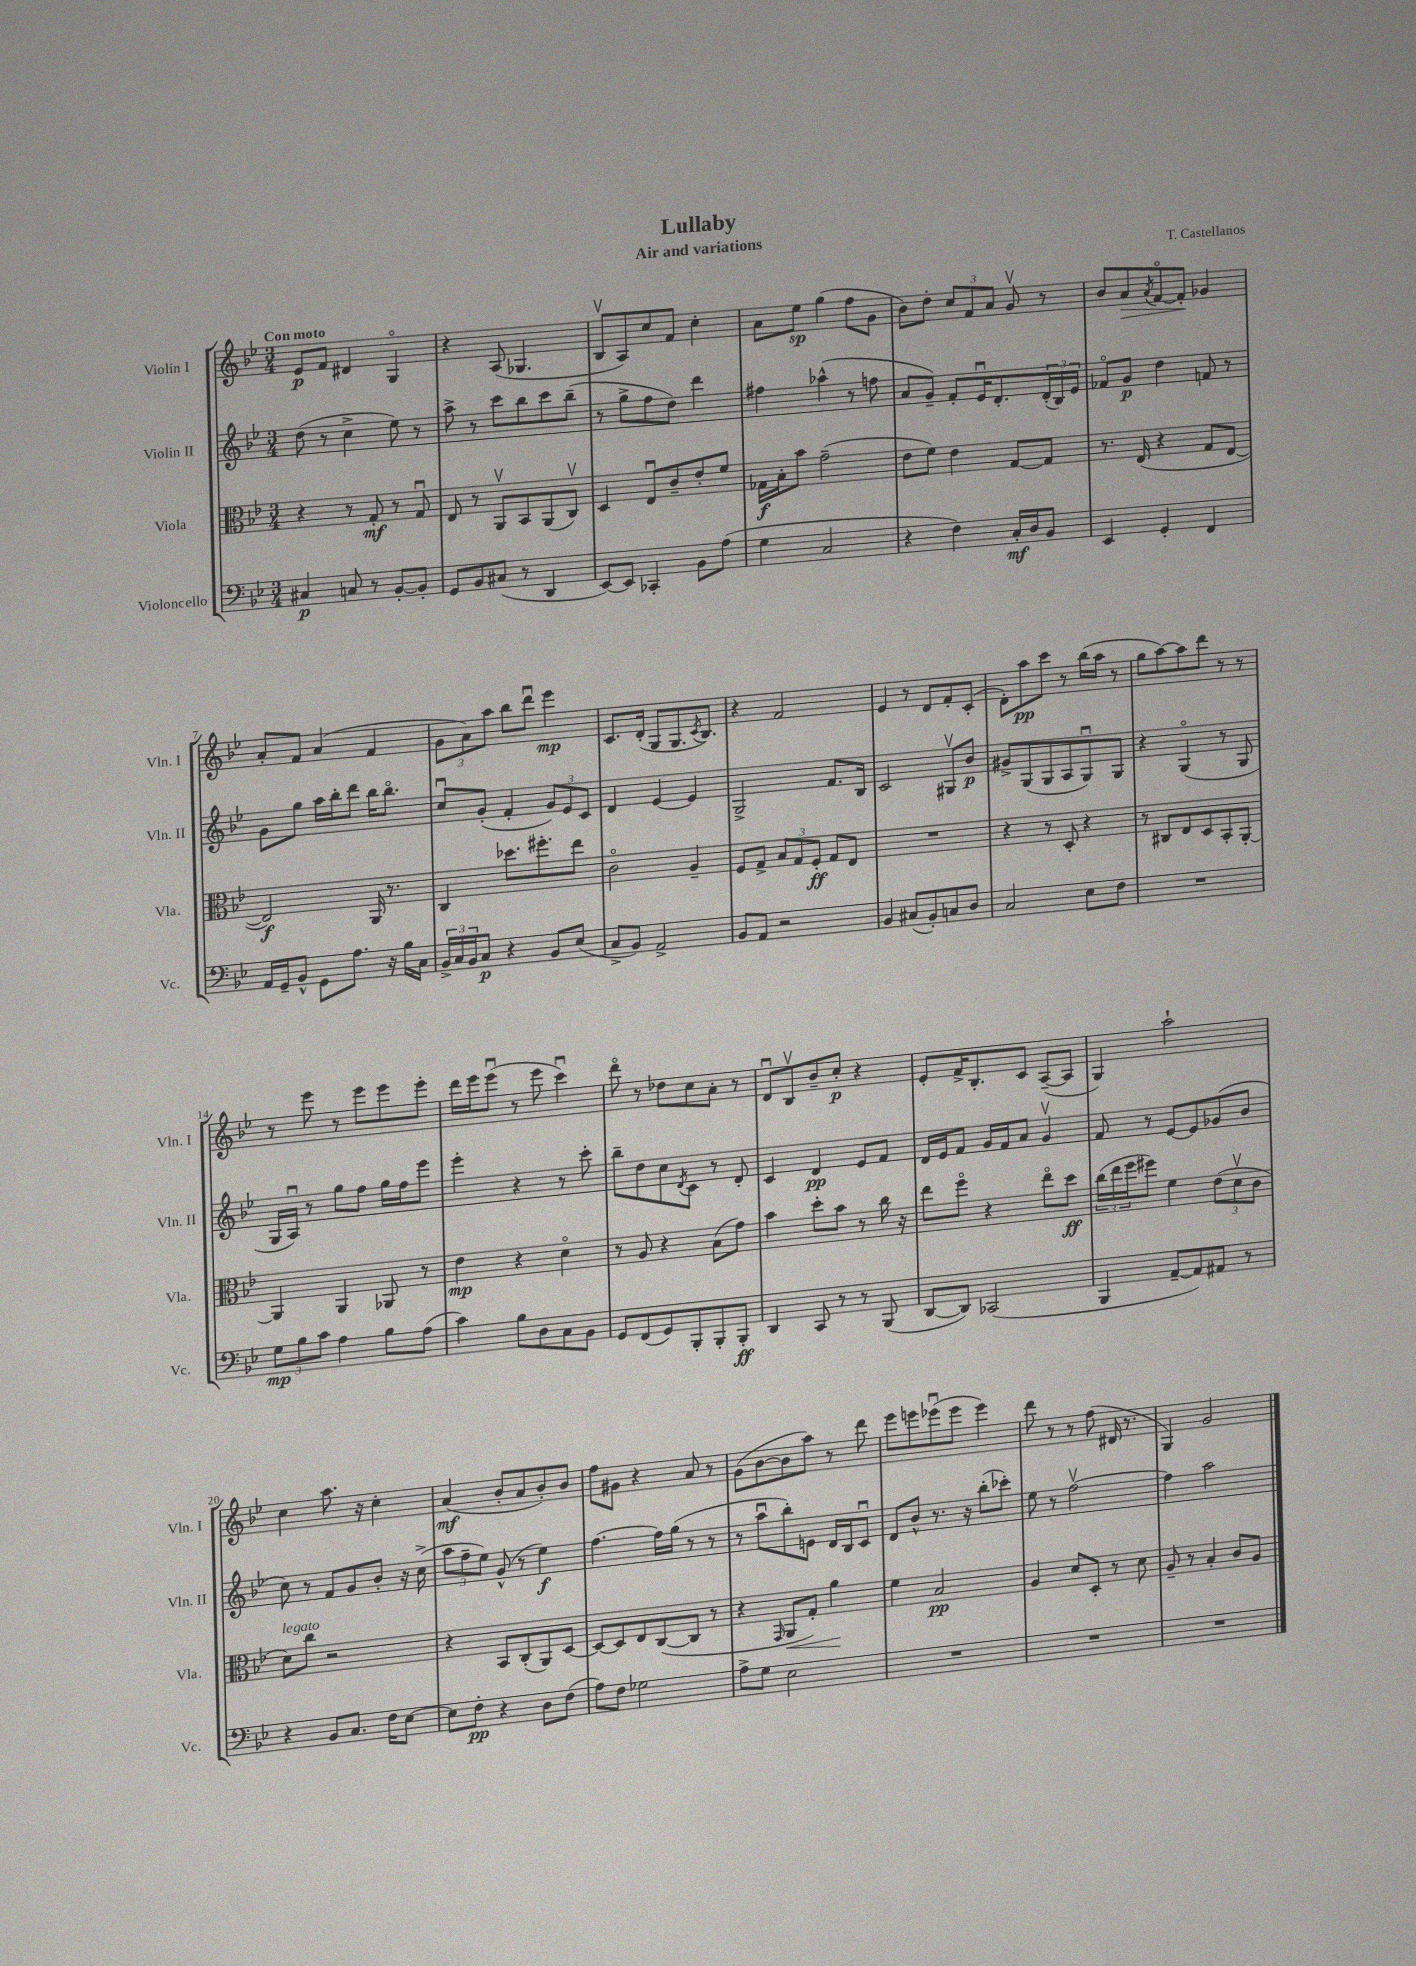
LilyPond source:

\header { title = "Lullaby" composer = "T. Castellanos" subtitle = "Air and variations" }
<<
\new StaffGroup <<
\new Staff = "s0" \with { instrumentName = "Violin I" shortInstrumentName = "Vln. I" } {
    \clef treble \key bes \major \numericTimeSignature \time 3/4 \tempo "Con moto"
    ees'8\p f'8 dis'4 g4\flageolet |
    r4 a8( ges4. |
    bes8\upbow a8) c''8 f'8 c''4-. |
    a'8 ees''8\sp g''4( f''8 g'8 |
    bes'8) d''8-. \tuplet 3/2 { c''8 f'8 a'8 } g'8\upbow r8 |
    bes'8 a'8\> \acciaccatura { a'8 } f'8~\flageolet f'8-.\! ges'4 |
    a'8-. f'8 a'4( f'4 |
    \tuplet 3/2 { g'8 a'8) a''8 } bes''8 d'''8\downbow ees'''4\mp |
    c'8. d'16-.( g8 g8. \acciaccatura { c'8 } bes8.) |
    r4 f'2 |
    ees'4 r8 d'8 f'8-. c'8-.( |
    d'8-.) a''8\pp c'''8 r8 bes''16( a''16 r8 |
    g''8 a''8~) a''8 d'''8 r8 r8 |
    r8 ees'''8 r8 ees'''8 ees'''8 ees'''8-. |
    d'''16 ees'''16 ees'''8\downbow( r8 ees'''8 c'''4\downbow) |
    d'''8\flageolet r8 des''8 c''8 a'8-. r8 |
    d'8\downbow bes8\upbow bes'8-- c''8-.\p r4 |
    ees'8-. f'16-> bes8.-. c'8 a8~--( a8 |
    g4) a''2-! |
    c''4 a''8. r16 c''4-. |
    a'4\mf( bes'8-. a'8 bes'8-.) bes'8 |
    f''8 gis'8 r4 a'8 r8 |
    g'8( bes'8~ bes'8 a''8) r8 d'''8 |
    ees'''8 e'''8 ees'''8\downbow( ees'''8 ees'''4) |
    d'''8 r8 r8 f''8( dis'16 r8. |
    g4) g'2 \bar "|." |
}
\new Staff = "s1" \with { instrumentName = "Violin II" shortInstrumentName = "Vln. II" } {
    \clef treble \key bes \major \numericTimeSignature \time 3/4
    d''8( r8 c''4-> ees''8) r8 |
    a''8-> r8 c'''8 bes''8 c'''8 bes''8--( |
    r8 g''8-> f''8 d''8) d'''4 |
    fis''4 aes''4-^( r8 f''8 |
    a'8 g'8--) f'8-. ees'16\downbow d'8.-. \tuplet 3/2 { d'16-.( bes16) ees'16 } |
    fes'8\flageolet g'8\p d''4 f'8 r8 |
    g'8 g''8 a''16 bes''16-. d'''8 bes''16 bes''8.\flageolet |
    c''8\downbow g'8-.( f'4-. \tuplet 3/2 { g'8) ees'8 c'8 } |
    d'4 ees'4~ ees'4 |
    g2-> f'8. bes16 |
    c'2 gis8\upbow bes'8\p |
    gis'8-> g8( g8 a8 g8\downbow) g8 |
    r4 g4\flageolet( r8 g8 |
    g16 a16\downbow) r8 g''8 f''8 g''16 f''16 ees'''8 |
    ees'''4-. r4 r8 c'''8-. |
    bes''8-- d''8 c''8 \acciaccatura { d'8 } c'8 r8 d'8-. |
    c'4 d'4\pp ees'8 f'8 |
    d'16 ees'16 f'8 g'16 f'16 a'8 g'4\upbow |
    f'8 r8 ees'8~ ees'8 ges'8( bes'8 |
    c''8) r8 f'8 g'8 bes'8-. r16 c''16->( |
    \tuplet 3/2 { a''8 f''8-- ees''8) } g'8-^( r8 ees''4\f) |
    f''4.~ f''16 g''16( r8 r8 |
    r8 a''8\downbow bes''8-.) e'8 d'16 bes16 c'8\downbow |
    d'8 bes'8-^ r8. r16 bes''8-.( ces'''8-.) |
    ees''8 r8 f''2~\upbow |
    f''4 a''2 \bar "|." |
}
\new Staff = "s2" \with { instrumentName = "Viola" shortInstrumentName = "Vla." } {
    \clef alto \key bes \major \numericTimeSignature \time 3/4
    r4 r8 g8-.\mf r8 g8\downbow |
    ees8 r8 a,8\upbow bes,8 a,8( c8\upbow) |
    d4 ees8\downbow c'8-- ees'8-. f'8 |
    ges16\f bes16-. bes'8 g'2--( |
    ees'8 f'8) ees'4 g8~ g8 |
    r8. ees16( r4 g8 ees8~ |
    ees2\f) a,16 r8. |
    c4 des''8. fis''8.-. ees''8 |
    c'2\flageolet a4-- |
    f8 g8-> \tuplet 3/2 { bes8 g8 f8-.\ff } g8 ees8 |
    R2. |
    r4 r8 d8-. r4 |
    r8 cis8 ees8 d8 bes,8-. a,8~-. |
    a,4 a,4 aes,8 r8 |
    ees'4\mp r4 d'4\flageolet |
    r8 a8 r4 bes8( g'8) |
    bes'4 d''8-. bes'8 r8 c''16 r16 |
    ees''8 f''8\flageolet r4 ees''8\flageolet d''8\ff |
    \tuplet 3/2 { c''16( ees''16 f''16 } fis''8) f'4 \tuplet 3/2 { ees'8( d'8\upbow c'8 } |
    d'8^\markup { \italic "legato" }) c''8 r2 |
    r4 bes,8 c8-.( a,8) d8~ |
    d8~ d8 ees8 c8~( c8 r8 |
    r4 \grace { g,16 } a,8\< g8-.) a'4\! |
    f'4 bes2\pp |
    a4 d'8 d8-. r8 d'8 |
    a8-- r8 bes4-. c'8 a8 \bar "|." |
}
\new Staff = "s3" \with { instrumentName = "Violoncello" shortInstrumentName = "Vc." } {
    \clef bass \key bes \major \numericTimeSignature \time 3/4
    cis4\p c8 r8 bes,8~-. bes,8-. |
    g,8 bes,8 cis8( r8 d,4 |
    ees,8~) ees,8 ces,4-. bes,8 a8( |
    g4 c2 |
    r4 f4) c16-.\mf d16 bes,8 |
    ees,4 g,4-. f,4 |
    a,16 g,16-- bes,8-^ g,8 a8. r16 bes16 c16 |
    \tuplet 3/2 { bes,16-> c16 bes,16 } c8\p r4 bes,8 ees8( |
    c8-> bes,8) a,2-> |
    bes,8 a,8 r2 |
    bes,4 cis8( bes,8-.) c8 d8 |
    c2 ees8 f8 |
    R2. |
    \tuplet 3/2 { g8\mp bes8 c'8 } a4 bes8 a8( |
    c'4) bes8 d8 c8 bes,8 |
    g,8 f,8( g,8) bes,,8-. bes,,8-. bes,,8-.\ff |
    d,4 c,8 r8 r8 bes,,8( |
    d,8~ d,8) ces,2( |
    bes,,4 a,8~-- a,8) ais,8 r8 |
    r4 bes,8 c8. f16 ees8~ |
    ees8 f8-.\pp r4 d8 f8( |
    a8) f8 ges2 |
    a8-> g8 ees2 |
    R2. |
    R2. |
    R2. \bar "|." |
}
>>
>>
